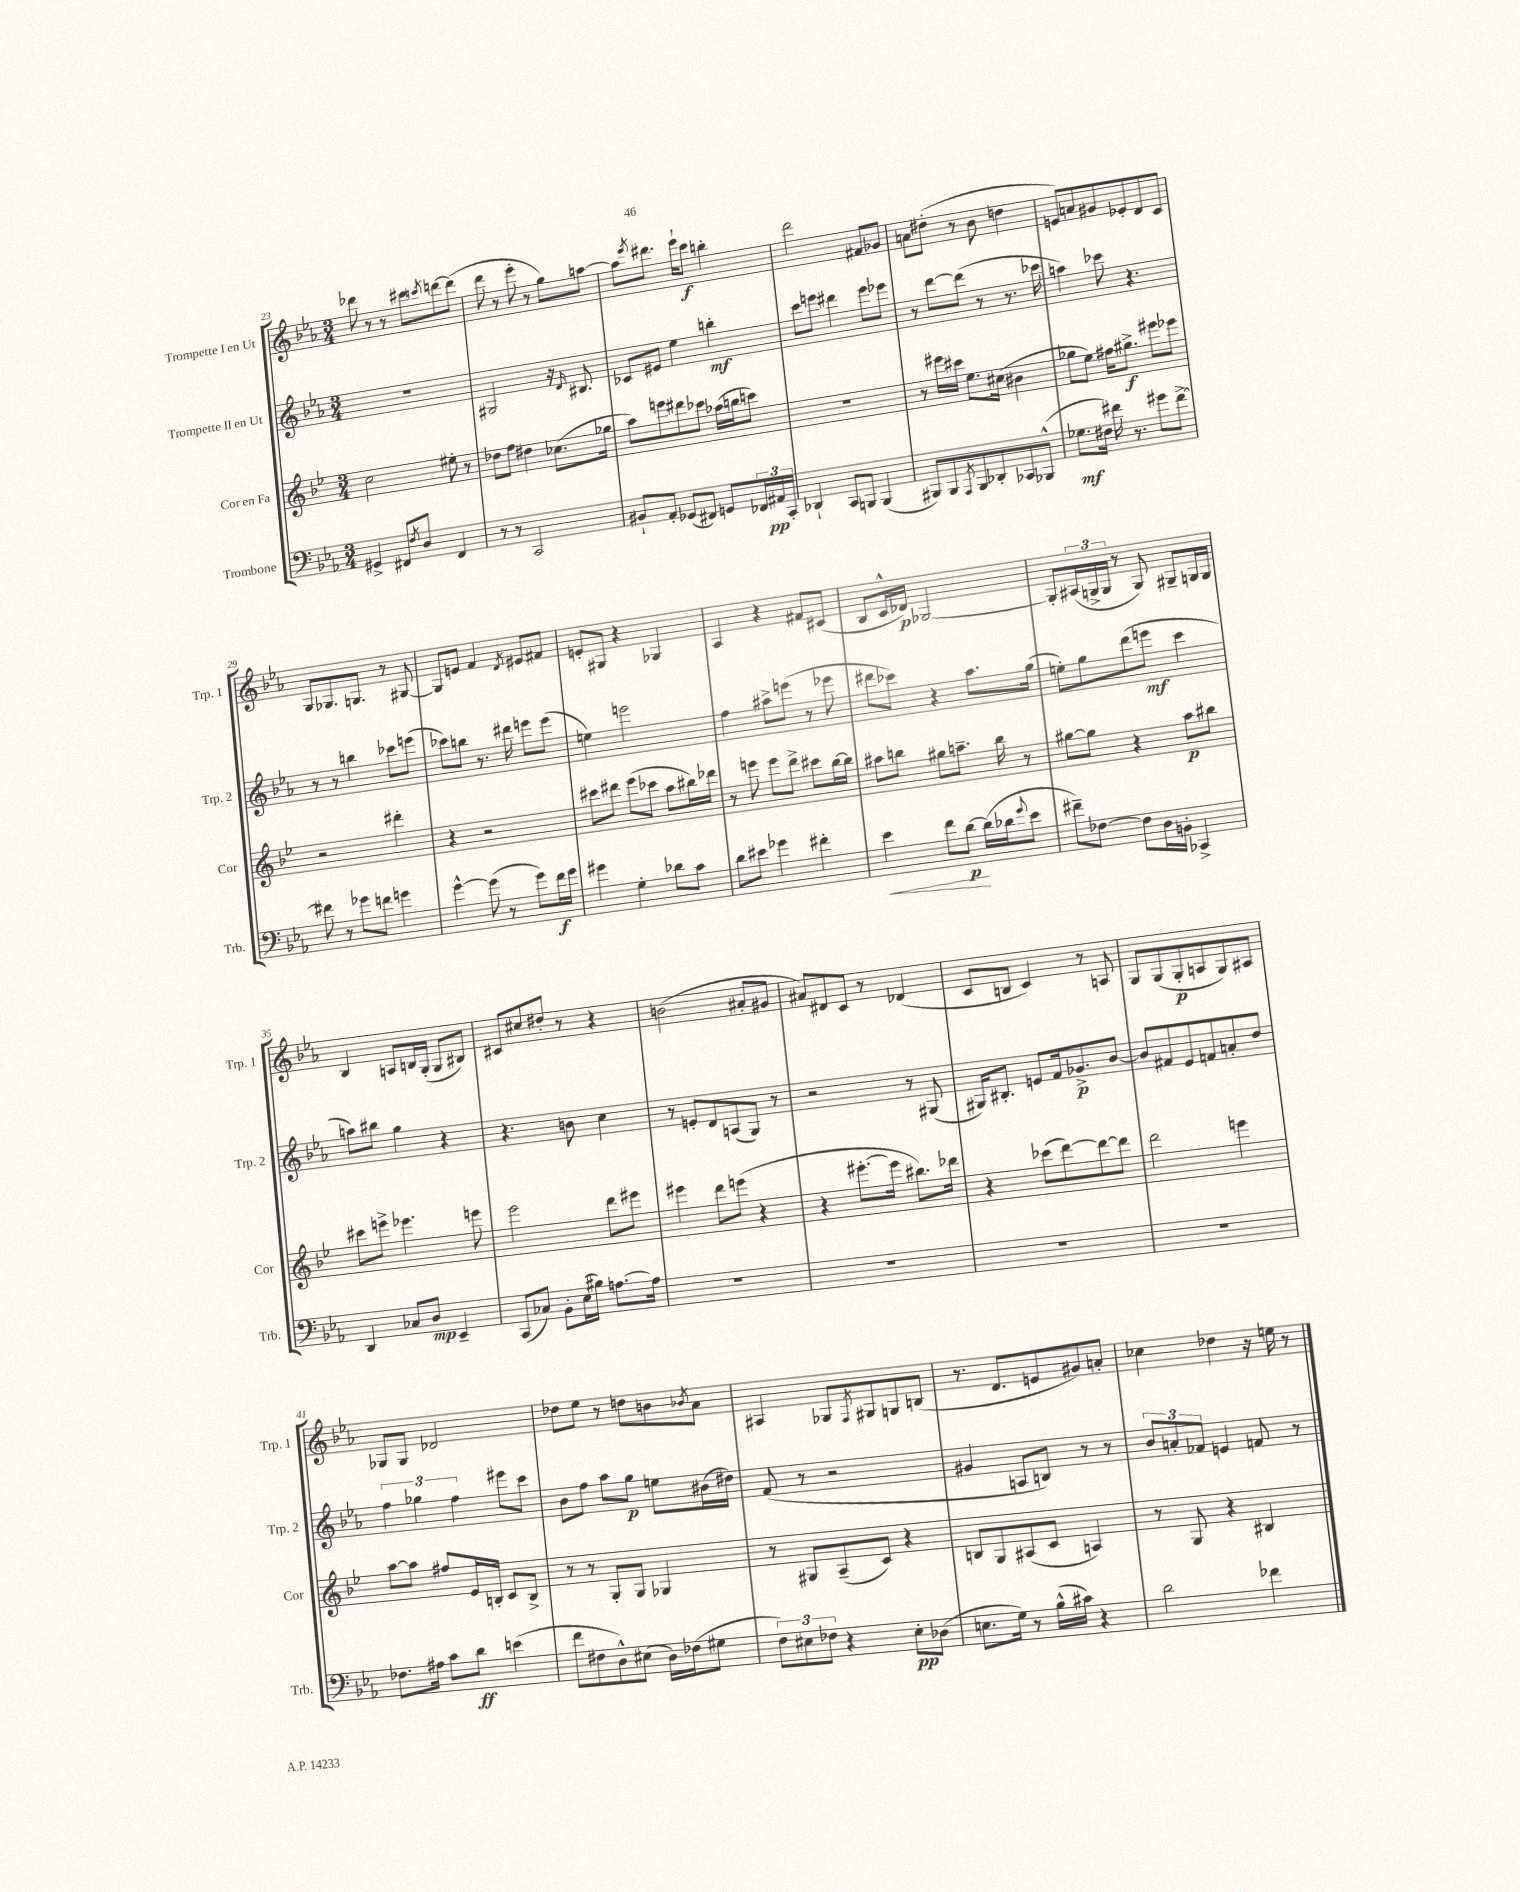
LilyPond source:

<<
\new StaffGroup <<
\new Staff = "s0" \with { instrumentName = "Trompette I en Ut" shortInstrumentName = "Trp. 1" } {
    \clef treble \key ees \major \numericTimeSignature \time 3/4
    des'''8 r8 r8 cis'''8 \acciaccatura { c'''8 } d'''8~ d'''8( |
    d'''8 r8 ees'''8-. r8 g''8) a''8~ |
    a''8 \acciaccatura { ees'''8 } dis'''8. ees'''16-! c'''8\f b''4-. |
    d'''2 fis'8 ges'8 |
    a'8 dis''8-.( r8 bes'8 d''4 |
    e'8) a'8 gis'8 ees'8-. d'8 c'8 |
    g8 ges8. g8. r8 gis8~ |
    gis8 e'8 f'4 \acciaccatura { d'8 } eis'8 fis'8 |
    e'8-. gis8 r4 ges4 |
    aes4 r4 fis'8 cis'8( |
    bes8 c'16-^ des'16\p) ges2~ |
    ges8-. \tuplet 3/2 { ais16( g16-> g16 } r8 g8) gis8-- g16 g16 |
    bes4 a8 b16 g16-.( g8 bis8) |
    cis'8 cis''8 dis''8-. r8 r4 |
    b'2( ais'8-. gis'8 |
    ais'8) dis'8 c'8 r8 des'4( |
    c'8 b8 c'4) r8 a8 |
    g8 g8( g8-.\p a8 g8) ais8 |
    ges8 ges8 des'2 |
    des''8 ees''8 r8 d''8 b'8 \acciaccatura { bes'8 } aes'8 |
    ais4 ges8 \acciaccatura { f8 } gis8 g8 b8( |
    r8. d'8. e'8 gis'8) a'8-. |
    ces''4 des''4 r16 e''16 r8 \bar "|." |
}
\new Staff = "s1" \with { instrumentName = "Trompette II en Ut" shortInstrumentName = "Trp. 2" } {
    \clef treble \key ees \major \numericTimeSignature \time 3/4
    R2. |
    gis2 r16 \grace { d'16 } bis8. |
    ces'8 eis'8 ees''4 b''4-.\mf |
    c'''8 e'''8 dis'''4 e'''8 ees'''8 |
    r8 d'''8~ d'''8( r8 r8. ces'''16 |
    a''4) ces'''8 r4. |
    r8 r8 b''4 ces'''8 e'''8( |
    ces'''8) b''8 r8. dis'''16 e'''8 e'''8( |
    e''4) e'''2 |
    f''4 ais''8-> e'''8( r8 ees'''8 |
    dis'''8 ces'''8) r4 aes''8. g''16( |
    e''8-.) g''8 d'''8( e'''8\mf c'''4 |
    a''8) bis''8 g''4 r4 |
    r4. b'8 c''4 |
    r8 e'8-. d'8 a8( g8) r8 |
    r2 r8 gis8( |
    gis16) bis8.-. e'8 f'16 ges'8.->\p bes'8~ |
    bes'8 fis'8 ees'8 f'8 a'8-. d''8 |
    \tuplet 3/2 { f''4 ges''4 f''4 } eis'''8 c'''8 |
    bes'8 f''8 aes''8 g''8\p e''8 bis'16( dis''16) |
    f'8( r8 r2 |
    gis'4 a8 b8) r8 r8 |
    \tuplet 3/2 { bes'8 a'8-. fes'8 } e'4 f'8 r8 \bar "|." |
}
\new Staff = "s2" \with { instrumentName = "Cor en Fa" shortInstrumentName = "Cor" } {
    \clef treble \key bes \major \numericTimeSignature \time 3/4
    c''2 eis''8-. r8 |
    des''8 f''8 dis''4 ces''8.( ges''16 |
    a''8) e'''8 dis'''8 ces'''8 aes''16( b''16 c'''8) |
    R2. |
    r8 eis'''16 cis'''16 ees''8. cis''16( bis'4 |
    ges''8 ees''8) fis''16 gis''8.->\f eis'''8 ees'''8 |
    r2 dis'''4-. |
    r4 r2 |
    cis'''8 dis'''8 ees'''8( ces'''8 a''8 bis''16) des'''16 |
    r8 e'''8 e'''8 d'''8-> cis'''8 bes''16~ bes''16 |
    ais''8 b''8 gis''8 a''8.-- b''16 r8 |
    gis''8~ gis''8 r4 a''8\p bis''8 |
    cis'''8 e'''8-> ees'''4. e'''8 |
    ees'''2 d'''8 eis'''8 |
    eis'''4 d'''8 e'''8( r4 |
    r4 eis'''8.~-. eis'''16 bis''8.) des'''16 |
    r4 ces'''8( d'''8~) d'''8~ d'''8 |
    d'''2 e'''4 |
    a''8~ a''8 fis''8 ees'16 b16-. c'8 b8-> |
    r8 r8 g8-. g8 ges4 |
    r8 gis8 a8--( c'8) r4 |
    b8 g8 ais8( c'8 a4) |
    r8 g8 r4 bis4 \bar "|." |
}
\new Staff = "s3" \with { instrumentName = "Trombone" shortInstrumentName = "Trb." } {
    \clef bass \key ees \major \numericTimeSignature \time 3/4
    gis,4-> fis,8 \acciaccatura { f8 } d8 fis,4 |
    r8 r8 c,2 |
    bis,8-! aes,8-. ges,8( fis,8) g,8 \tuplet 3/2 { fes,16 ais,16\pp c,16-. } |
    des,4-! c,8 b,,8 b,,4( |
    bis,,8) bis,,8 \acciaccatura { aes,,8 } bis,,8 des,8-. ces,8 bes,,8-^( |
    ges8.\mf fis16) fis'16 r8. gis'8 fis'8~-> |
    fis'8 r8 ges'8 f'8 g'4 |
    g'4~-^ g'8( r8 g'8) f'16\f g'16 |
    gis'4 g4-. des'8 c'8 |
    d'8 eis'8 ges'4 fis'4-. |
    ees'4\< f'8 d'8~\p\! d'16( des'16 \appoggiatura { g'8 } ees'8 |
    fis'8--) fes8~ fes8 d16 b,16-. ces,4-> |
    d,4 ces8 d8\mp ees,4-- |
    c,8( ces8) bes,8-. ees16( bis16) a8.~ a16 |
    R2. |
    R2. |
    R2. |
    R2. |
    fes8. ais16 c'8 d'8\ff e'4( |
    f'8 fis8 d8-^) eis8( d16) fes16( gis8 |
    \tuplet 3/2 { f8) eis8 fes8 } r4 eis8-.\pp des8( |
    e8. g16) r8 bes16-^( cis'16) r4 |
    d'2 fes'4 \bar "|." |
}
>>
>>
\layout { \context { \Score currentBarNumber = #23 } }
